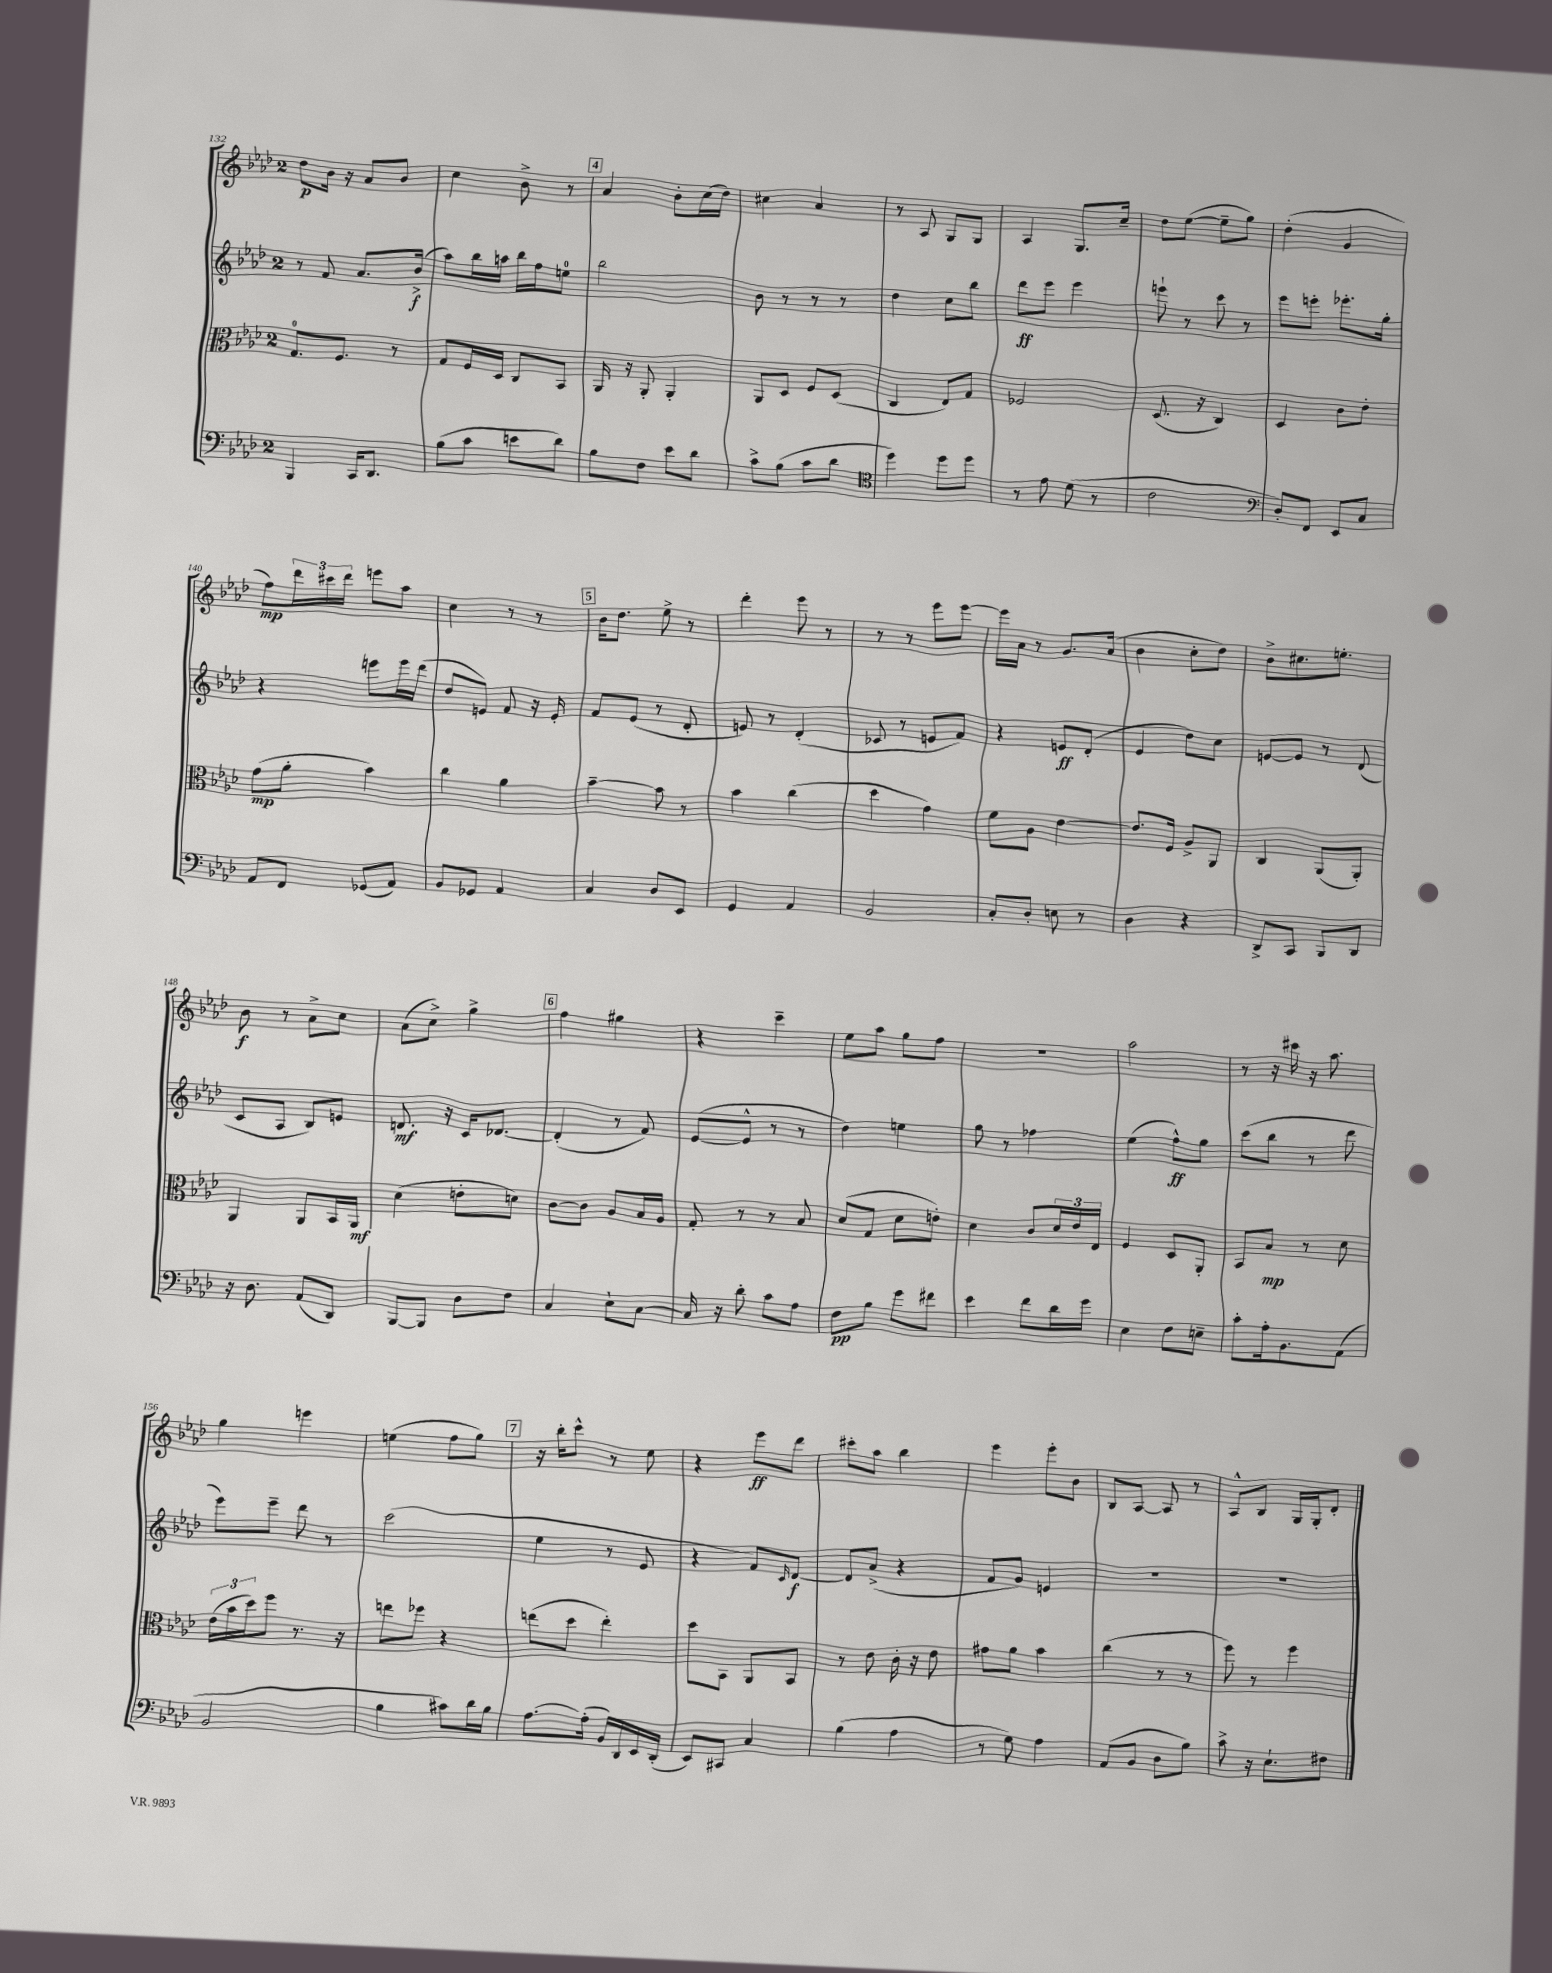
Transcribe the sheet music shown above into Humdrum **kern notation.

**kern	**kern	**kern	**kern
*staff4	*staff3	*staff2	*staff1
*clefF4	*clefC3	*clefG2	*clefG2
*k[b-e-a-d-]	*k[b-e-a-d-]	*k[b-e-a-d-]	*k[b-e-a-d-]
*M2/4	*M2/4	*M2/4	*M2/4
4BBB-/	8.G/L	8r	8dd-\L
.	.	8f/	16b-\Jk
.	8.F/J	.	16r
16CC/LK	.	8.a-/L	8a-/L
8.DD-/J	.	.	.
.	8r	.	8b-/J
.	.	(16b-^/Jk	.
=	=	=	=
(8B-\L	8G/L	8aa-\L)	4cc\
8c\J	16F/L	16bb-\L	.
.	16D-/JJ	16aa\JJ	.
8e\L	8C/L	16bb-\LL	8b-^\
.	.	16ff\J	.
8d-\J)	8BB-/J	8ee\J	8r
=	=	=	=
8B-\L	16AA-/	2bb-\	4a-/
.	16r	.	.
8F\J	8AA-'/	.	.
8e-\L	4AA-'/	.	8b-'\L
8d-\J	.	.	(16cc\L
.	.	.	16dd-\JJ)
=	=	=	=
8c^\L	8AA-/L	8b-\	4cc#\
(8B-\J	8D-/J	8r	.
8c\L	8F/L	8r	4a-/
8d-\J	(8D-/J	8r	.
=	=	=	=
*clefC4	*	*	*
4dd-\)	4C/	4dd-\	8r
.	.	.	8A-/
8dd-\L	8E-/L)	8cc\L	8G/L
8dd-\J	8G/J	8bb-\J	8G/J
=	=	=	=
8r	2F-/	8ddd-\L	4A-/
8e-\	.	8eee-\J	.
(8d-\	.	4eee-\	8.G/L
8r	.	.	.
.	.	.	16cc~/Jk
=	=	=	=
2c\	(8.D-/	8eee`\	8dd-\L
.	.	8r	([8ee-\J
.	16r	.	.
.	4C/)	8ccc\	8ee-~\]L
.	.	8r	8gg\J)
=	=	=	=
*clefF4	*	*	*
8D-'/L)	4D-/	8eee-\L	(4dd-'\
8FF/J	.	8eee'\J	.
8EE-/L	8c\L	8.eee-'\L	4g/
8C/J	8e-'\J	.	.
.	.	16gg'\Jk	.
=	=	=	=
8AA-/L	(8g\L	4r	8ff\L)
8FF/J	8a-'\J	.	24ddd-\L
.	.	.	24ccc#\
.	.	.	24ddd-\JJ
(8GG-/L	4b-\)	8eee\L	8eee\L
8AA-/J)	.	16eee\L	8aa-\J
.	.	(16ddd-\JJ	.
=	=	=	=
8BB-/L	4cc\	8dd-/L	4cc\
8GG-/J	.	8e/J)	.
4AA-/	4a-\	8f/	8r
.	.	16r	8r
.	.	16e'/	.
=	=	=	=
4C/	[4b-~\	8f/L	16b-\LK
.	.	.	8.dd-\J
.	.	(8e-/J	.
8D-/L	8b-\]	8r	8ee-^\
8EE-/J	8r	8d-'/	8r
=	=	=	=
4GG/	4b-\	8e/)	4ddd-'\
.	.	8r	.
4AA-/	(4cc\	(4d-'/	8eee-\
.	.	.	8r
=	=	=	=
2BB-/	4dd-\	8c-/	8r
.	.	8r	8r
.	4g\)	8e/L	8eee-\L
.	.	8f/J)	[8eee-\J
=	=	=	=
8C'/L	8f\L	4r	16eee-\]LL
.	.	.	16a-\JJ
8D-'/J	8A-\J	.	8r
8E\	[4e-\	8e/L	8.g/L
8r	.	(8d-'/J	.
.	.	.	(16a-/Jk
=	=	=	=
4D-\	8.e-/]L	4e-/	4b-\
.	16F/Jk	.	.
4r	8A-^/L	8dd-\L)	8cc'\L
.	8AA-/J	8cc\J	8dd-\J)
=	=	=	=
8DD-^/L	4C/	[8e/L	8b-^\L
8CC/J	.	8e/]J	8.cc#\
8BBB-/L	(8AA-/L	8r	.
.	.	.	8.ee'\J
8DD-/J	8AA-'/J)	(8d-/	.
=	=	=	=
16r	4AA-/	8c/L	8b-\
8.D-\	.	.	.
.	.	8A-/J	8r
(8AA-/L	8AA-/L	8B-/L)	8a-^\L
8DD-/J)	16BB-/L	8e/J	8cc\J
.	16AA-/JJ	.	.
=	=	=	=
[8BBB-/L	(4d-\	8.d/	(8a-\L
8BBB-/]J	.	.	8cc^\J)
.	.	16r	.
8D-\L	8e'\L	16c/LK	4gg^\
.	.	[8.d-/J	.
8F\J	8d\J)	.	.
=	=	=	=
4C/	[8c\L	(4d-'/]	4ff\
.	8c\]J	.	.
8E-`\L	8A-/L	8r	4gg#\
[8C\J	16B-/L	8f/)	.
.	16A-/JJ	.	.
=	=	=	=
16C/]	8G'/	([8e-/L	4r
16r	.	.	.
8d-'\	8r	8e-^^/]J	.
8c\L	8r	8r	4ccc~\
8A-\J	8B-/	8r	.
=	=	=	=
8F\L	(8d-/L	4dd-\)	8ee-\L
8B-\J	8G/J	.	8aa-\J
8g\L	8d-\L	4ee\	8gg\L
8f#\J	8e'\J)	.	8ff\J
=	=	=	=
4e-\	4d-\	8gg\	2r
.	.	8r	.
8f\L	8c/L	4ff-\	.
16d-\L	24d-/L	.	.
.	24e-/	.	.
16g\JJ	.	.	.
.	24E-/JJ	.	.
=	=	=	=
4E-\	4F/	(4ee-\	2aa-\
8F\L	8D-/L	8ff^^\L)	.
8E~\J	8AA-'/J	8gg\J	.
=	=	=	=
8c'\L	8BB-/L	(8ccc\L	8r
16A-'\k	8B-/J	8bb-\J	16r
8.BB-\	.	.	16ccc#\
.	8r	8r	16r
.	.	.	8.aa-\
(8AA-\J	8d-\	8ddd-\	.
=	=	=	=
2BB-/	(24e-\LL	8eee-\L)	4gg\
.	24b-\	.	.
.	24dd-\J)	.	.
.	8ff\J	8eee-~\J	.
.	8.r	8ddd-\	4eee\
.	.	8r	.
.	16r	.	.
=	=	=	=
4B-\	8ee\L	(2ccc\	(4ee\
.	8ff-\J	.	.
8c#\L)	4r	.	8ff\L
16d-\L	.	.	8gg\J)
16B-\JJ	.	.	.
=	=	=	=
[8.A-\L	(8ee\L	4ee-\	16r
.	.	.	16bb-'\LK
.	8dd-\J	.	8ccc^^\J
(16A-'\]Jk	.	.	.
16BB-/LL)	4ee'\)	8r	8r
16DD-/	.	.	.
16EE-/	.	8e-/	8ee-\
(16DD-'/JJ	.	.	.
=	=	=	=
8EE-/L)	8dd-\L	4r	4r
8CC#/J	8BB-\J	.	.
4C/	8AA-/L	8f/L)	8eee-\L
.	.	16qqc/	.
.	8BB-/J	[8d-/J	8ddd-\J
=	=	=	=
(4B-\	8r	8d-/]L	8ccc#'\L
.	8e-\	(8a-^/J	8aa-\J
4A-\	16c'\	4r	4bb-\
.	16r	.	.
.	8e-\	.	.
=	=	=	=
8r	8g#\L	8f/L	4eee-\
8G\)	8a-\J	8g/J)	.
4A-\	4b-\	4e/	8eee-'\L
.	.	.	8b-\J
=	=	=	=
(8AA-/L	(4cc\	2r	8B-/L
8BB-/J	.	.	[8A-/J
8D-\L	8r	.	8A-/]
8B-\J)	8r	.	8r
=	=	=	=
8c^\	8ff\)	2r	8A-^^/L
16r	8r	.	8B-/J
8.E-`\L	.	.	.
.	4ff\	.	16G/LL
.	.	.	16G'/J
8F#\J	.	.	8d-'/J
==	==	==	==
*-	*-	*-	*-
